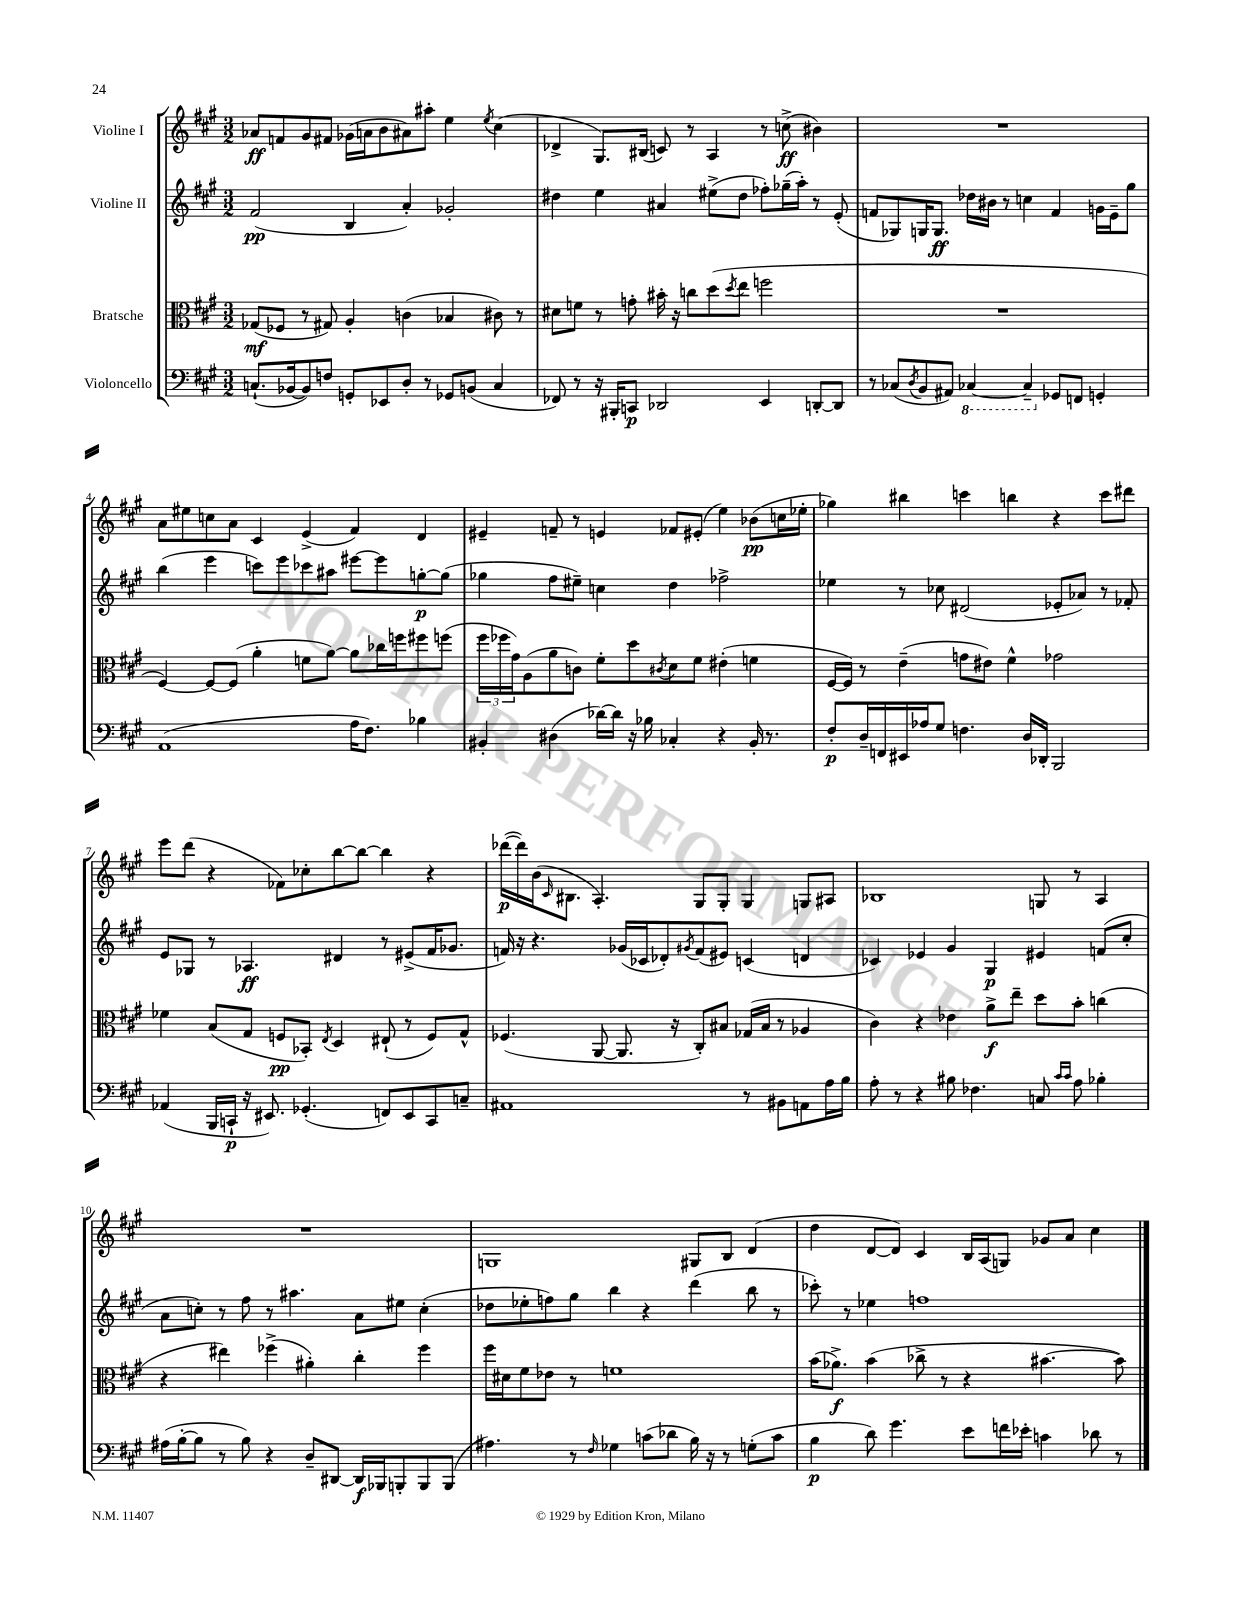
<<
\new StaffGroup <<
\new Staff = "s0" \with { instrumentName = "Violine I" } {
    \clef treble \key a \major \numericTimeSignature \time 3/2
    aes'8\ff f'8 gis'8 fis'8 ges'16( a'16 b'8 ais'8) ais''8-. e''4 \acciaccatura { e''8 } cis''4( |
    des'4-> gis8.) bis16( c'8) r8 a4 r8 c''8->\ff( bis'4) |
    R1. |
    a'8 eis''8 c''8 a'8 cis'4 e'4->( fis'4) d'4 |
    eis'4-- f'8-- r8 e'4 fes'8 eis'8-.( e''4) bes'8\pp( c''16 ees''16-. |
    ges''4) bis''4 c'''4 b''4 r4 c'''8 dis'''8 |
    e'''8 d'''8( r4 fes'8) ces''8-. b''8~ b''8~ b''4 r4 |
    des'''16~\p( des'''16) b'16( \grace { cis'16 } bis8. a4.-.) gis8 gis8-. gis4 g8 ais8 |
    bes1 g8 r8 a4 |
    R1. |
    g1 gis8 b8 d'4( |
    d''4 d'8~ d'8) cis'4 b16 a16( g8) ges'8 a'8 cis''4 \bar "|." |
}
\new Staff = "s1" \with { instrumentName = "Violine II" } {
    \clef treble \key a \major \numericTimeSignature \time 3/2
    fis'2\pp( b4 a'4-.) ges'2-. |
    dis''4 e''4 ais'4 eis''8->( dis''8 fes''8-.) ges''16--( a''16-.) r8 e'8-.( |
    f'8 ges8) g16 g8.\ff des''16 bis'16 r8 c''4 f'4 g'16 e'16-- gis''8 |
    b''4( e'''4 c'''8) e'''8 ces'''8 ais''8 eis'''8~ eis'''8 g''8~-.\p g''8( |
    ges''4 fis''8 eis''8--) c''4 d''4 fes''2-> |
    ees''4 r8 ces''8 dis'2( ees'8-. aes'8) r8 fes'8-. |
    e'8 ges8 r8 aes4.\ff dis'4 r8 eis'8->( fis'16 ges'8. |
    f'16) r16 r4. ges'16( ces'16 des'8-.) \acciaccatura { gis'8 } f'8( eis'8) c'4( d'4 |
    ces'4) ees'4 gis'4 gis4\p eis'4 f'8( cis''8-. |
    a'8 c''8-.) r8 fis''8 r8 ais''4. a'8 eis''8 c''4-.( |
    des''8 ees''8-. f''8) gis''8 b''4 r4 d'''4( b''8 r8 |
    ces'''8-.) r8 ees''4 f''1 \bar "|." |
}
\new Staff = "s2" \with { instrumentName = "Bratsche" } {
    \clef alto \key a \major \numericTimeSignature \time 3/2
    ges8\mf( fes8 r8 gis8) a4-. c'4( bes4 cis'8) r8 |
    dis'8 f'8 r8 g'8-. bis'16-. r16 c''8 d''8( \acciaccatura { d''8 } e''8 f''2 |
    R1. |
    fis4~) fis8~ fis8( a'4-. f'8 a'8~) a'8 ces''16 f''16 fis''8 f''8( |
    \tuplet 3/2 { fis''16 fes''16 gis'16) } a8( a'8 c'8) fis'8-. d''8 \acciaccatura { cis'8 } d'8 fis'8 eis'4-.( f'4 |
    fis16~ fis16) r8 e'4--( g'8 eis'8) fis'4-^ ges'2 |
    fes'4 b8( gis8 f8\pp bes,8-.) \acciaccatura { e8 } d4 eis8-!( r8 f8) gis8-^ |
    fes4.( a,8~ a,8. r16 cis8-.) bis8 ges16( bis16 r8 aes4 |
    cis'4) r4 ees'4 a'8->\f e''8-- d''8 b'8-. c''4( |
    r4 eis''4) fes''4->( ais'4-.) cis''4-. fes''4 |
    fis''16 dis'16 fis'8 ees'8 r8 f'1 |
    b'16( aes'8.->\f) b'4( ces''8-> r8 r4 bis'4.~ bis'8) \bar "|." |
}
\new Staff = "s3" \with { instrumentName = "Violoncello" } {
    \clef bass \key a \major \numericTimeSignature \time 3/2
    c8.-!( bes,16~ bes,8) f8 g,8-. ees,8 d8-. r8 ges,8 b,8( c4 |
    fes,8) r8 r16 bis,,16-. c,8\p des,2 e,4 d,8~-. d,8 |
    r8 ces8( \acciaccatura { d8 } b,8 ais,8) \ottava #-1 ces,4~ ces,4-- \ottava #0 ges,8 f,8 g,4-. |
    a,1( a16 fis8.) bes4 |
    bis,4-. dis4( des'16~) des'16 r16 bes16 ces4-. r4 bis,16-. r8. |
    fis8-.\p d16-- f,16 eis,16 aes16 gis8 f4. d16 des,16-. b,,2 |
    aes,4( b,,16 c,16-!\p r16 eis,8.) ges,4.-.( f,8) eis,8 c,8 c8-- |
    ais,1 r8 bis,8 a,8 a16 b16 |
    a8-. r8 r4 bis8 fes4. c8 \grace { cis'16 cis'16 } a8 bes4-. |
    ais16( b16~-. b8 r8 b8) r4 d8-- dis,8~ dis,16\f bes,,16 b,,8-. b,,8 b,,8( |
    ais4.) r8 \grace { fis16 } ges4 c'8( des'8 b16) r16 r8 g8-.( c'8 |
    b4\p d'8) gis'4. e'8 f'16 ees'16-. c'4 des'8 r8 \bar "|." |
}
>>
>>
